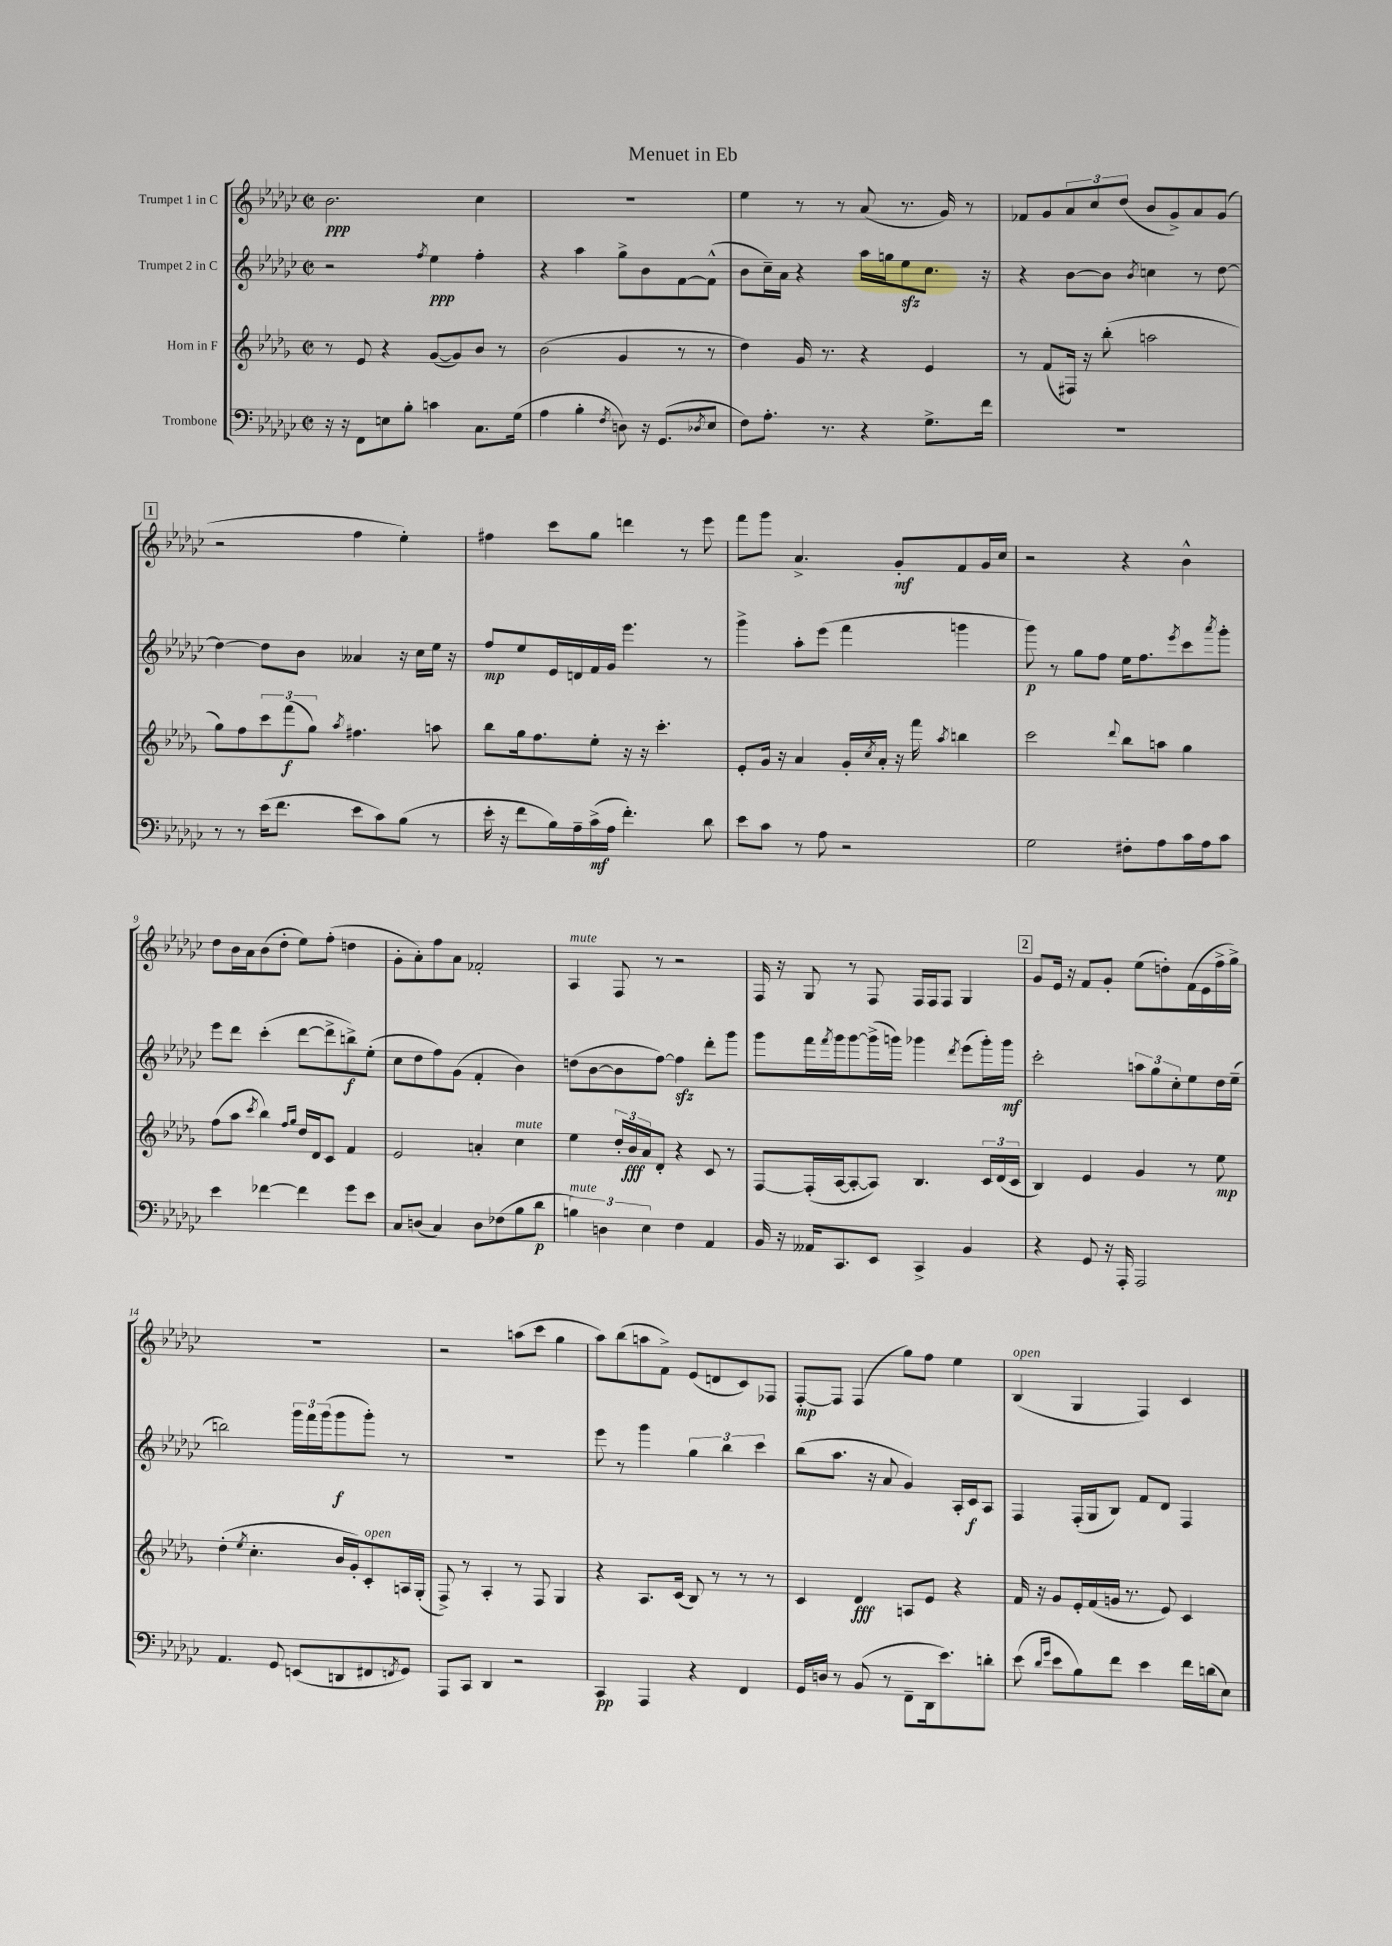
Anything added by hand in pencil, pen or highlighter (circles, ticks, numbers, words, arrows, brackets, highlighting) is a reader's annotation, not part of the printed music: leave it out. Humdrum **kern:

**kern	**dynam	**kern	**dynam	**kern	**dynam	**kern	**dynam
*part4	*part4	*part3	*part3	*part2	*part2	*part1	*part1
*staff4	*staff4	*staff3	*staff3	*staff2	*staff2	*staff1	*staff1
*I"Trombone	*	*I"Horn in F	*	*I"Trumpet 2 in C	*	*I"Trumpet 1 in C	*
*clefF4	*	*clefG2	*	*clefG2	*	*clefG2	*
*k[b-e-a-d-g-c-]	*	*k[b-e-a-d-g-]	*	*k[b-e-a-d-g-c-]	*	*k[b-e-a-d-g-c-]	*
*M2/2	*	*M2/2	*	*M2/2	*	*M2/2	*
*met(c|)	*	*met(c|)	*	*met(c|)	*	*met(c|)	*
=1	=1	=1	=1	=1	=1	=1	=1
16r	.	8r	.	2r	.	2.b-\	ppp
16r	.	.	.	.	.	.	.
8FF\L	.	8e-/	.	.	.	.	.
8En\	.	4r	.	.	.	.	.
8B-'\J	.	.	.	.	.	.	.
.	.	.	.	8qff/	.	.	.
4cn\	.	([8g-/L	.	4ee-\	ppp	.	.
.	.	8g-/])	.	.	.	.	.
8.C-\L	.	8b-/J	.	4ff'\	.	4cc-\	.
.	.	8r	.	.	.	.	.
(16G-\Jk	.	.	.	.	.	.	.
=2	=2	=2	=2	=2	=2	=2	=2
4A-\	.	(2b-\	.	4r	.	1r	.
4B-'\	.	.	.	4aa-\	.	.	.
8qF/	.	.	.	.	.	.	.
8Dn\)	.	4g-/	.	8gg-^\L	.	.	.
16r	.	.	.	8b-\	.	.	.
(8.GG-/L	.	.	.	.	.	.	.
.	.	8r	.	[8f\	.	.	.
8qD-X/	.	.	.	.	.	.	.
8E-/J	.	8r	.	(8f^^\J]	.	.	.
=3	=3	=3	=3	=3	=3	=3	=3
8F\L)	.	4dd-\)	.	8b-\L	.	4ee-\	.
8.A-'\J	.	.	.	16cc-~\L)	.	.	.
.	.	.	.	16a-\JJ	.	.	.
.	.	16g-/	.	4r	.	8r	.
8.r	.	8.r	.	.	.	.	.
.	.	.	.	.	.	8r	.
4r	.	4r	.	16aa-\LL	.	(8a-/	.
.	.	.	.	16ggn\J	.	.	.
.	.	.	.	8ee-zz\	.	8.r	.
8.G-^\L	.	4e-/	.	8.cc-\J	.	.	.
.	.	.	.	.	.	16g-/)	.
.	.	.	.	.	.	8r	.
16f\Jk	.	.	.	16r	.	.	.
=4	=4	=4	=4	=4	=4	=4	=4
1r	.	8r	.	4r	.	8f-X/L	.
.	.	(8f/L	.	.	.	8g-/	.
.	.	16F#X/Jk)	.	[8b-\L	.	12a-/	.
.	.	16r	.	.	.	.	.
.	.	.	.	.	.	12cc-/	.
.	.	(8bb-'\	.	8b-\J]	.	.	.
.	.	.	.	.	.	(12dd-/J	.
.	.	.	.	8qb-/	.	.	.
.	.	2aan\	.	4ccn\	.	8b-/L	.
.	.	.	.	.	.	8g-^/)	.
.	.	.	.	8r	.	8a-/	.
.	.	.	.	[8dd-\	.	(8g-/J	.
!!LO:LB:g=z
!!LO:REH:place=s1:t=1
=5	=5	=5	=5	=5	=5	=5	=5
8r	.	8gg-\L)	.	4dd-\_	.	2r	.
8r	.	8ff\	.	.	.	.	.
(16e-\KL	.	12ccc\	.	8dd-\L]	.	.	.
8.f\J	.	.	.	.	.	.	.
.	.	(12fff\	f	.	.	.	.
.	.	.	.	8b-\J	.	.	.
.	.	12gg-\J)	.	.	.	.	.
.	.	8qaa-/	.	.	.	.	.
8e-\L	.	4.ff#X\	.	4a--X/	.	4ff\	.
8c-\)	.	.	.	.	.	.	.
(8B-\J	.	.	.	16r	.	4ee-'\)	.
.	.	.	.	16cc-\LL	.	.	.
8r	.	8aan\	.	16ee-\JJ	.	.	.
.	.	.	.	16r	.	.	.
=6	=6	=6	=6	=6	=6	=6	=6
16e-'\	.	8bb-\L	.	8ff/L	mp	4ff#X\	.
16r	.	.	.	.	.	.	.
8f\L	.	16gg-\k	.	8ee-/	.	.	.
.	.	8.ff\	.	.	.	.	.
16B-\L)	.	.	.	16e-/L	.	8ccc-\L	.
16A-~\	.	.	.	16dn/	.	.	.
(16c-^\	mf	8ee-'\J	.	16f/	.	8gg-\J	.
16A-\JJ	.	.	.	16g-/JJ	.	.	.
4.f'\)	.	16r	.	4.eee-\	.	4dddn\	.
.	.	16r	.	.	.	.	.
.	.	4.ccc'\	.	.	.	.	.
.	.	.	.	.	.	8r	.
8d-\	.	.	.	8r	.	8eee-\	.
=7	=7	=7	=7	=7	=7	=7	=7
8e-\L	.	8e-'/L	.	4ggg-^\	.	8fff\L	.
8c-\J	.	16g-/Jk	.	.	.	8ggg-\J	.
.	.	16r	.	.	.	.	.
8r	.	4a-/	.	8aa-'\L	.	4.a-^/	.
8A-\	.	.	.	(8eee-\J	.	.	.
2r	.	16g-'/LL	.	4fff\	.	.	.
.	.	8qcc/	.	.	.	.	.
.	.	16a-'/JJ	.	.	.	.	.
.	.	16r	.	.	.	8g-'/L	mf
.	.	16fff\	.	.	.	.	.
.	.	8qaa-/	.	.	.	.	.
.	.	4bbn\	.	4gggn\	.	8f/	.
.	.	.	.	.	.	16g-/L	.
.	.	.	.	.	.	16cc-/JJ	.
=8	=8	=8	=8	=8	=8	=8	=8
2G-\	.	2ccc\	.	8ggg-\)	p	2r	.
.	.	.	.	8r	.	.	.
.	.	.	.	8gg-\L	.	.	.
.	.	.	.	8ff\J	.	.	.
.	.	8qqddd-/	.	.	.	.	.
8F#X'\L	.	8bb-\L	.	16ee-\KL	.	4r	.
.	.	.	.	8.ff\	.	.	.
8A-\	.	8aan\J	.	.	.	.	.
.	.	.	.	8qeee-/	.	.	.
16c-\L	.	4gg-\	.	8ccc-\	.	4b-^^\	.
16A-\J	.	.	.	.	.	.	.
.	.	.	.	8qaaa-/	.	.	.
8c-\J	.	.	.	8ggg-'\J	.	.	.
!!LO:LB:g=z
=9	=9	=9	=9	=9	=9	=9	=9
4e-\	.	(8ff\L	.	8eee-\L	.	8dd-\L	.
.	.	8aa-\J	.	8ddd-\J	.	16b-\L	.
.	.	.	.	.	.	16a-\J	.
.	.	8qccc/	.	.	.	.	.
[4f-X\	.	4bb-\)	.	(4ccc-'\	.	(8b-\	.
.	.	.	.	.	.	8dd-'\J	.
.	.	16qqff/LL	.	.	.	.	.
.	.	16qqgg-/JJ	.	.	.	.	.
4f-\]	.	16dd-/LL	.	[8ddd-\L	.	8ee-\L)	.
.	.	16d-/J	.	.	.	.	.
.	.	8c/J	.	8ddd-^\]	.	(8ff'\J	.
8g-\L	.	4f/	.	8bbn^\)	f	4ddn\	.
8e-\J	.	.	.	(8ee-'\J	.	.	.
=10	=10	=10	=10	=10	=10	=10	=10
8C-/L	.	2e-/	.	8cc-\L	.	8g-'\L	.
(8Dn/J	.	.	.	8dd-\	.	8a-'\)	.
4C-/)	.	.	.	8ff\)	.	8ff\	.
.	.	.	.	(8g-\J	.	8a-\J	.
8D\L	.	4an'/	.	4f'/	.	2f-X'/	.
(8F-X\	.	.	.	.	.	.	.
!	!	!LO:TX:a:i:t=mute	!	!	!	!	!
8B-\	.	4cc\	.	4b-\)	.	.	.
8d-\J	p	.	.	.	.	.	.
=11	=11	=11	=11	=11	=11	=11	=11
!	!	!	!	!	!	!LO:TX:a:i:t=mute	!
!LO:TX:a:i:t=mute	!	!	!	!	!	!	!
6Bn\)	.	4ee-\	.	(8ddn\L	.	4A-/	.
.	.	.	.	[8b-\	.	.	.
6Dn\	.	.	.	.	.	.	.
.	.	24dd-'/LL	.	8b-\]	.	8F/	.
.	.	24b-/	fff	.	.	.	.
6E-\	.	24a-/J	.	.	.	.	.
.	.	8d-'/J	.	[8ff\J)	.	8r	.
4F\	.	4r	.	4ffzz\]	.	2r	.
4AA-/	.	8c/	.	8ddd-'\L	.	.	.
.	.	8r	.	8ggg-\J	.	.	.
=12	=12	=12	=12	=12	=12	=12	=12
16BB-/	.	[8F/L	.	8ggg-\L	.	16F/	.
16r	.	.	.	.	.	16r	.
16AA--X/KL	.	(16F'/L]	.	16fff\L	.	8G-/	.
.	.	.	.	8qfff/	.	.	.
8.CC-/	.	[16A-/J	.	16ggg-\J	.	.	.
.	.	8A-'/_	.	[8ggg-\	.	8r	.
8EE-/J	.	8A-/J])	.	(16ggg-^\L]	.	8F/	.
.	.	.	.	16gggn\JJ)	.	.	.
4CC-^/	.	4.B-/	.	4ggg-X\	.	16F/LL	.
.	.	.	.	.	.	16F/J	.
.	.	.	.	.	.	8F/J	.
.	.	.	.	8qddd-/	.	.	.
4BB-/	.	.	.	(8eee-\L	.	4G-/	.
.	.	24c/LL	.	16ggg-'\L)	.	.	.
.	.	(24d-/	.	.	.	.	.
.	.	.	.	16ggg-\JJ	mf	.	.
.	.	24c/JJ	.	.	.	.	.
!!LO:REH:place=s1:t=2
=13	=13	=13	=13	=13	=13	=13	=13
4r	.	4B-/)	.	2ccc-'\	.	8g-/L	.
.	.	.	.	.	.	16e-/Jk	.
.	.	.	.	.	.	16r	.
8GG-/	.	4e-/	.	.	.	8f/L	.
16r	.	.	.	.	.	8g-'/J	.
16AAA-'/	.	.	.	.	.	.	.
2AAA-/	.	4g-/	.	12aan\L	.	(8ee-\L	.
.	.	.	.	12gg-\	.	.	.
.	.	.	.	.	.	8ddn'\)	.
.	.	.	.	12cc-'\	.	.	.
.	.	8r	.	8ee-\	.	(16f\L	.
.	.	.	.	.	.	16e-\	.
.	.	8ee-\	mp	16dd-\L	.	16ff^\	.
.	.	.	.	(16ee-~\JJ	.	16gg-^\JJ)	.
!!LO:LB:g=z
=14	=14	=14	=14	=14	=14	=14	=14
4.AA-/	.	(4dd-'\	.	2bbn\)	.	1r	.
.	.	8qee-/	.	.	.	.	.
.	.	4.cc'\	.	.	.	.	.
8GG-/	.	.	.	.	.	.	.
(8EEn/L	.	.	.	24ggg-\LL	.	.	.
.	.	.	.	24fff\	.	.	.
.	.	.	.	(24ggg-\J	.	.	.
8DDn/	.	16b-/LL	.	8ggg-\	f	.	.
.	.	16g-'/J)	.	.	.	.	.
!	!	!LO:TX:a:i:t=open	!	!	!	!	!
8FF#X/	.	8c'/	.	8ggg-'\J)	.	.	.
8qFFn/	.	.	.	.	.	.	.
8GG-/J)	.	16An/L	.	8r	.	.	.
.	.	(16G-'/JJ	.	.	.	.	.
=15	=15	=15	=15	=15	=15	=15	=15
8AAA-/L	.	8F^/)	.	1r	.	2r	.
8CC-/J	.	8r	.	.	.	.	.
4DD-/	.	4A-'/	.	.	.	.	.
2r	.	8r	.	.	.	(8aan\L	.
.	.	8F/	.	.	.	8ccc-\J	.
.	.	4G-/	.	.	.	4gg-\	.
=16	=16	=16	=16	=16	=16	=16	=16
4CC-/	pp	4r	.	8eee-\	.	8aa-\L)	.
.	.	.	.	8r	.	(8bb-\	.
4AAA-/	.	8.A-/L	.	4ggg-\	.	8aan\	.
.	.	.	.	.	.	8f^\J)	.
.	.	(16c/Jk	.	.	.	.	.
4r	.	8B-/)	.	6gg-\	.	(8e-/L	.
.	.	8r	.	.	.	8dn/	.
.	.	.	.	6bb-\	.	.	.
4FF/	.	8r	.	.	.	8c-/)	.
.	.	.	.	6ccc-\	.	.	.
.	.	8r	.	.	.	8F-X/J	.
=17	=17	=17	=17	=17	=17	=17	=17
16GG-/LL	.	4c/	.	(8bb-\L	.	[8F'/L	mp
16Dn/JJ	.	.	.	.	.	.	.
8r	.	.	.	8.aa-\J	.	8F/J]	.
(8BB-/	.	4d-/	fff	.	.	(4F/	.
.	.	.	.	16r	.	.	.
8r	.	.	.	8a-/	.	.	.
8FF~\L	.	8An/L	.	4g-/)	.	8gg-\L)	.
16DD-\k	.	8e-/J	.	.	.	8ff\J	.
8.e-\)	.	.	.	.	.	.	.
.	.	4r	.	16A-'/LL	.	4ee-\	.
.	.	.	.	16c-/J	f	.	.
8dn'\J	.	.	.	8A-/J	.	.	.
=18	=18	=18	=18	=18	=18	=18	=18
!	!	!	!	!	!	!LO:TX:a:i:t=open	!
(8e-\	.	16f/	.	4F/	.	(4B-/	.
.	.	16r	.	.	.	.	.
16qqd-/LL	.	.	.	.	.	.	.
16qqg-/JJ	.	.	.	.	.	.	.
8e-\L	.	8g-/L	.	.	.	.	.
8B-\)	.	16e-'/L	.	(16F'/LL	.	4G-/	.
.	.	(16f/	.	16G-/J	.	.	.
8f\J	.	16gn/JJ	.	8B-/J)	.	.	.
.	.	8.r	.	.	.	.	.
4e-\	.	.	.	8f/L	.	4F/)	.
.	.	8e-/)	.	8d-/J	.	.	.
16f\LL	.	4c/	.	4F/	.	4c-/	.
(16dn\J	.	.	.	.	.	.	.
8E-\J)	.	.	.	.	.	.	.
==	==	==	==	==	==	==	==
*-	*-	*-	*-	*-	*-	*-	*-
